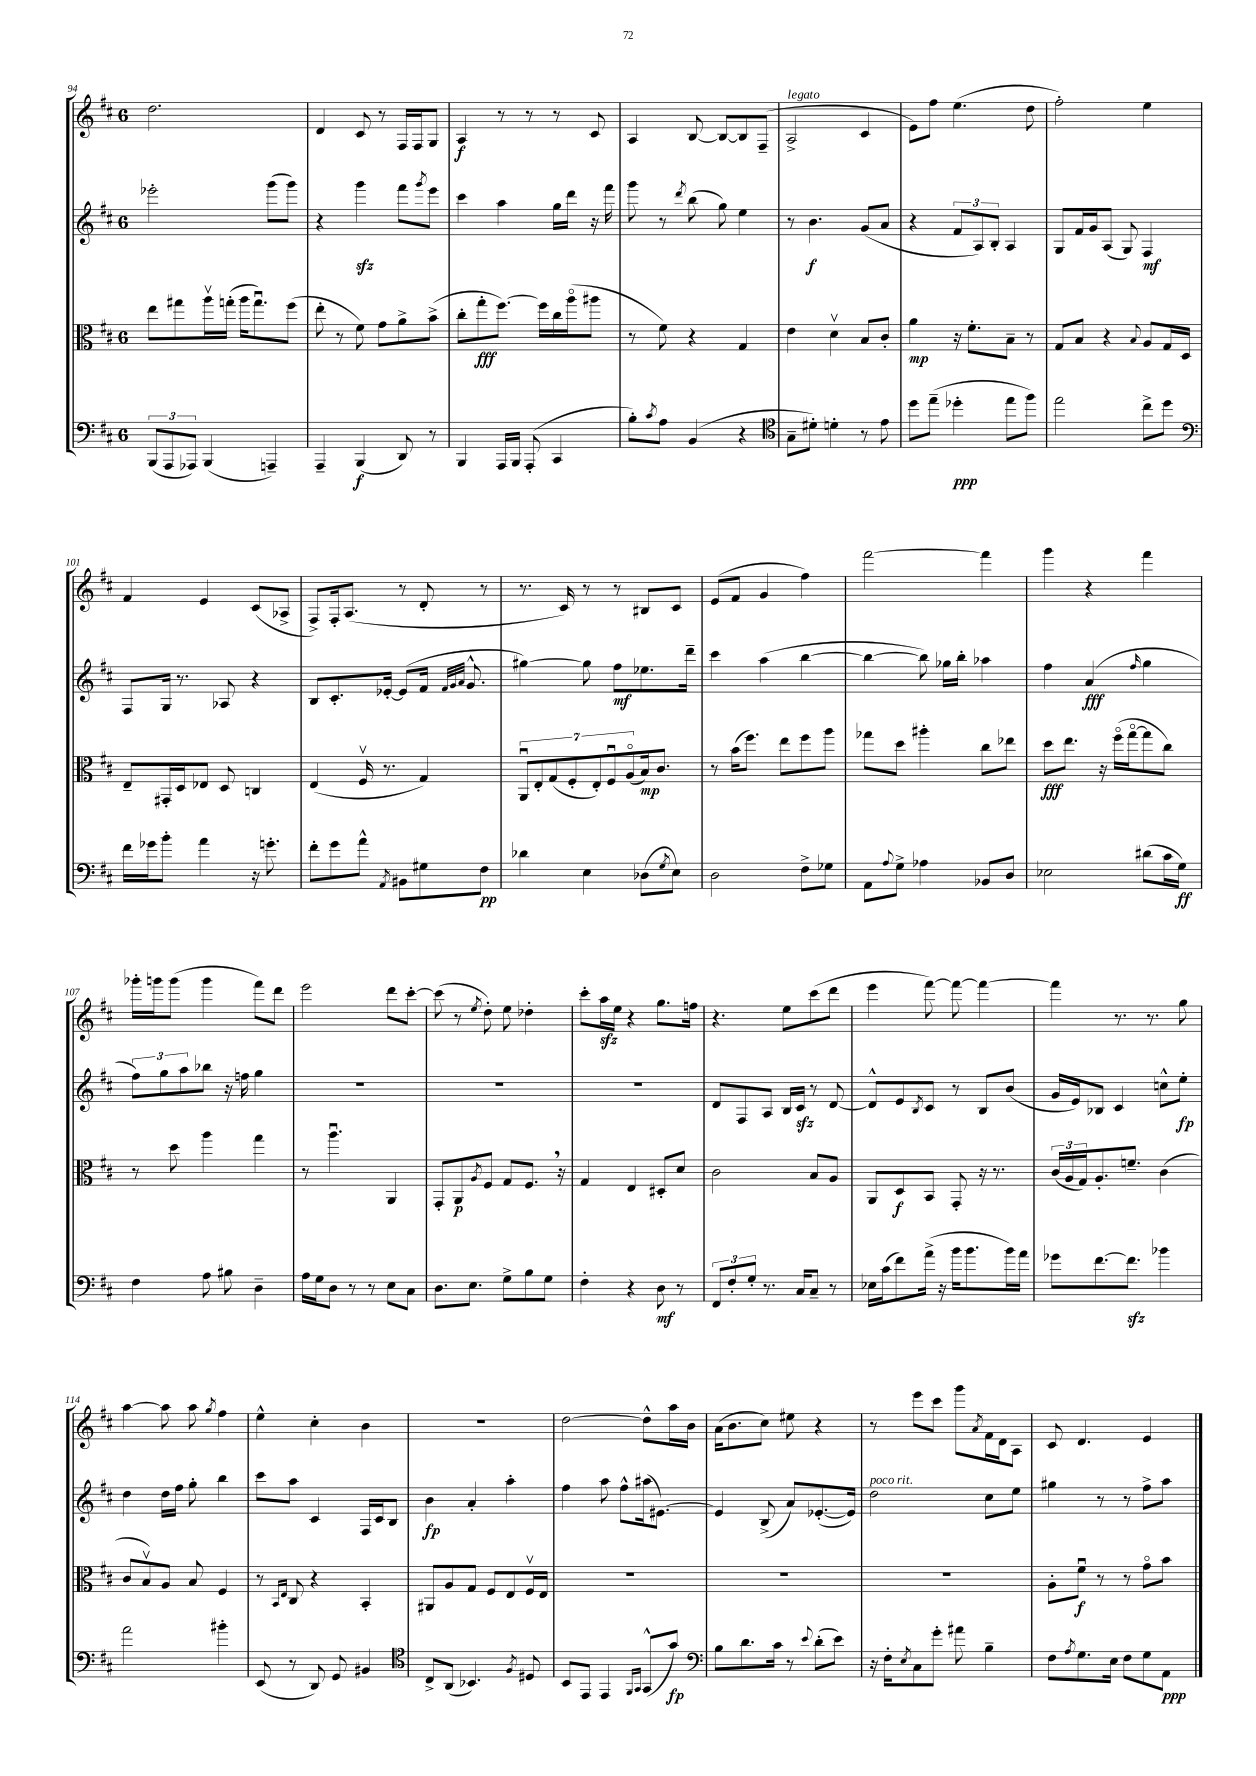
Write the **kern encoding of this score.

**kern	**dynam	**kern	**dynam	**kern	**dynam	**kern	**dynam
*part4	*part4	*part3	*part3	*part2	*part2	*part1	*part1
*staff4	*staff4	*staff3	*staff3	*staff2	*staff2	*staff1	*staff1
*clefF4	*	*clefC3	*	*clefG2	*	*clefG2	*
*k[f#c#]	*	*k[f#c#]	*	*k[f#c#]	*	*k[f#c#]	*
*M6/8	*	*M6/8	*	*M6/8	*	*M6/8	*
=94	=94	=94	=94	=94	=94	=94	=94
(12BBB/L	.	8ee\L	.	2eee-X'\	.	2.dd\	.
12AAA/	.	.	.	.	.	.	.
.	.	8gg#X\	.	.	.	.	.
12AAA-X/J)	.	.	.	.	.	.	.
(4BBB/	.	16aav\L	.	.	.	.	.
.	.	(16ggn'\JJ	.	.	.	.	.
.	.	16aa\KL	.	.	.	.	.
.	.	8.ggu\)	.	.	.	.	.
4AAAn~/)	.	.	.	(8ggg\L	.	.	.
.	.	(8ff#\J	.	8ggg\J)	.	.	.
=95	=95	=95	=95	=95	=95	=95	=95
4AAA~/	.	8ee'\	.	4r	.	4d/	.
.	.	8r	.	.	.	.	.
(4BBB/	f	8f#\)	.	4gggzz\	.	8c#/	.
.	.	8g\L	.	.	.	8r	.
8DD/)	.	8a^\	.	8fff#\L	.	16F#/LL	.
.	.	.	.	.	.	16F#/J	.
.	.	.	.	8qggg/	.	.	.
8r	.	(8b^\J	.	8eee\J	.	8G/J	.
=96	=96	=96	=96	=96	=96	=96	=96
4BBB/	.	8cc#'\L	.	4ccc#\	.	4A/	f
.	.	8gg'\	fff	.	.	.	.
16AAA/LL	.	[8.ff#\J)	.	4aa\	.	8r	.
16BBB/JJ	.	.	.	.	.	.	.
(8AAA'/	.	.	.	.	.	8r	.
.	.	16ff#\LL]	.	.	.	.	.
4CC#/	.	16cc#\	.	16gg\LL	.	8r	.
.	.	(16aa\J	.	16ddd\JJ	.	.	.
.	.	8aa#X\J	.	16r	.	8c#/	.
.	.	.	.	16fff#\	.	.	.
=97	=97	=97	=97	=97	=97	=97	=97
8B'\L)	.	8r	.	8ggg\	.	4A/	.
8qc#/	.	.	.	.	.	.	.
8A\J	.	8f#\)	.	8r	.	.	.
.	.	.	.	8qddd/	.	.	.
(4BB/	.	4r	.	(8bb\	.	[8B/	.
.	.	.	.	8gg\)	.	8B/L_	.
4r	.	4G/	.	4ee\	.	8B/]	.
.	.	.	.	.	.	(8F#~/J	.
=98	=98	=98	=98	=98	=98	=98	=98
*clefC4	*	*	*	*	*	*	*
!	!	!	!	!	!	!LO:TX:a:i:t=legato	!
8G~\L	.	4e\	.	8r	.	2A^/	.
8d#X'\J)	.	.	.	4.b\	f	.	.
4dn'\	.	4dv\	.	.	.	.	.
8r	.	8B/L	.	(8g/L	.	4c#/	.
8e\	.	8c#'/J	.	8a/J	.	.	.
=99	=99	=99	=99	=99	=99	=99	=99
8dd\L	.	4a\	mp	4r	.	8e\L)	.
(8ee~\J	.	.	.	.	.	8ff#\J	.
4dd-X'\	ppp	16r	.	12f#/L	.	(4.ee\	.
.	.	8.f#'\L	.	.	.	.	.
.	.	.	.	12A/)	.	.	.
.	.	.	.	12B'/J	.	.	.
8ee\L	.	8B~\J	.	4A/	.	.	.
8ff#\J)	.	8r	.	.	.	8dd\	.
=100	=100	=100	=100	=100	=100	=100	=100
2ee\	.	8G/L	.	8G/L	.	2ff#'\)	.
.	.	8B/J	.	16f#/L	.	.	.
.	.	.	.	16g/J	.	.	.
.	.	4r	.	(8A/J	.	.	.
.	.	.	.	8G/)	.	.	.
.	.	8qqB/	.	.	.	.	.
8cc#^\L	.	8A/L	.	4F#/	mf	4ee\	.
8dd\J	.	16G/L	.	.	.	.	.
.	.	16D/JJ	.	.	.	.	.
!!LO:LB:g=z
=101	=101	=101	=101	=101	=101	=101	=101
*clefF4	*	*	*	*	*	*	*
16f#\LL	.	8E~/L	.	8F#/L	.	4f#/	.
16g-X\J	.	.	.	.	.	.	.
8b'\J	.	16GG#X'/L	.	16G/Jk	.	.	.
.	.	16D/J	.	8.r	.	.	.
4a\	.	8E-X/J	.	.	.	4e/	.
.	.	8D/	.	8A-X/	.	.	.
16r	.	4Cn/	.	4r	.	(8c#/L	.
8.gn'\	.	.	.	.	.	.	.
.	.	.	.	.	.	8A-X^/J	.
=102	=102	=102	=102	=102	=102	=102	=102
8f#'\L	.	(4E/	.	8B/L	.	8F#^/L)	.
8g\	.	.	.	8.c#'/	.	16F#'/k	.
.	.	.	.	.	.	(8.A/J	.
8a^^\J	.	16F#v/	.	.	.	.	.
.	.	8.r	.	[16e-X'/Jk	.	.	.
8qAA/	.	.	.	.	.	.	.
8BB#X\L	.	.	.	(8e-/L]	.	8r	.
8G#X\	.	4G/)	.	16f#/Jk	.	8d'/	.
.	.	.	.	32qqf#/LLL	.	.	.
.	.	.	.	32qqg/	.	.	.
.	.	.	.	32qqa/JJJ	.	.	.
.	.	.	.	8.g^^/	.	.	.
8F#\J	pp	.	.	.	.	8r	.
=103	=103	=103	=103	=103	=103	=103	=103
4d-X\	.	14AAu/L	.	[4gg#X\)	.	8.r	.
.	.	14E'/	.	.	.	.	.
.	.	(14G/	.	.	.	.	.
.	.	.	.	.	.	16c#/)	.
.	.	14F#'/	.	.	.	.	.
4E\	.	.	.	8gg#\]	.	8r	.
.	.	14E'/)	.	.	.	.	.
.	.	14F#u/	.	.	.	.	.
.	.	.	.	8ff#\L	mf	8r	.
.	.	(14A/	.	.	.	.	.
(8D-X\L	.	16B/k)	mp	8.ee-X\	.	8B#X/L	.
.	.	8.c#/J	.	.	.	.	.
8qG/	.	.	.	.	.	.	.
8E\J)	.	.	.	.	.	8c#/J	.
.	.	.	.	16ddd~\Jk	.	.	.
=104	=104	=104	=104	=104	=104	=104	=104
2D\	.	8r	.	4ccc#\	.	(8e/L	.
.	.	(16b\KL	.	.	.	8f#/J	.
.	.	8.ff#\J)	.	.	.	.	.
.	.	.	.	(4aa\	.	4g/	.
.	.	8ee\L	.	.	.	.	.
8F#^\L	.	8ff#\	.	[4bb\	.	4ff#\)	.
8G-X\J	.	8aa\J	.	.	.	.	.
=105	=105	=105	=105	=105	=105	=105	=105
8AA\L	.	8gg-X\L	.	4bb\_	.	[2fff#\	.
8qqA/	.	.	.	.	.	.	.
8G^\J	.	8dd\J	.	.	.	.	.
4A-X\	.	4aa#X'\	.	8bb\])	.	.	.
.	.	.	.	16gg-X\LL	.	.	.
.	.	.	.	16bb'\JJ	.	.	.
8BB-X/L	.	8cc#\L	.	4aa-X\	.	4fff#\]	.
8D/J	.	8ee-X\J	.	.	.	.	.
=106	=106	=106	=106	=106	=106	=106	=106
2E-X\	.	8dd\L	fff	4ff#\	.	4ggg\	.
.	.	8.ee\J	.	.	.	.	.
.	.	.	.	(4a/	fff	4r	.
.	.	16r	.	.	.	.	.
.	.	(16ff#\LL	.	.	.	.	.
.	.	[16gg\J	.	.	.	.	.
.	.	.	.	16qqff#/	.	.	.
(8d#X\L	.	8gg\]	.	4gg\	.	4fff#\	.
16c#\L	.	8cc#\J)	.	.	.	.	.
16G\JJ)	ff	.	.	.	.	.	.
!!LO:LB:g=z
=107	=107	=107	=107	=107	=107	=107	=107
4F#\	.	8r	.	12ff#\L)	.	16ggg-X'\LL	.
.	.	.	.	.	.	16gggn\J	.
.	.	.	.	12gg\	.	.	.
.	.	8dd\	.	.	.	(8ggg\J	.
.	.	.	.	12aa\	.	.	.
8A\	.	4aa\	.	8bb-X\J	.	4ggg\	.
8B#X\	.	.	.	16r	.	.	.
.	.	.	.	16ffn\	.	.	.
4D~\	.	4gg\	.	4gg\	.	8fff#\L)	.
.	.	.	.	.	.	8ddd\J	.
=108	=108	=108	=108	=108	=108	=108	=108
16A\LL	.	8r	.	2.r	.	2eee\	.
16G\J	.	.	.	.	.	.	.
8D\J	.	4.aau\	.	.	.	.	.
8r	.	.	.	.	.	.	.
8r	.	.	.	.	.	.	.
8E\L	.	4AA/	.	.	.	8ddd\L	.
8C#\J	.	.	.	.	.	[8ccc#'\J	.
=109	=109	=109	=109	=109	=109	=109	=109
8.D\L	.	8GG'/L	.	2.r	.	(8ccc#\]	.
.	.	8AA/	p	.	.	8r	.
8.E\J	.	.	.	.	.	.	.
.	.	8qA/	.	.	.	8qee/	.
.	.	8F#/J	.	.	.	8dd'\)	.
8G^\L	.	8G/L	.	.	.	8ee\	.
8B\	.	8.F#,/J	.	.	.	4dd-X'\	.
8G\J	.	.	.	.	.	.	.
.	.	16r	.	.	.	.	.
=110	=110	=110	=110	=110	=110	=110	=110
4F#'\	.	4G/	.	2.r	.	8ccc#'\L	.
.	.	.	.	.	.	16aazz\L	.
.	.	.	.	.	.	16ee\JJ	.
4r	.	4E/	.	.	.	4r	.
8D\	mf	8D#X'/L	.	.	.	8.gg\L	.
8r	.	8d/J	.	.	.	.	.
.	.	.	.	.	.	16ffn\Jk	.
=111	=111	=111	=111	=111	=111	=111	=111
12FF#/L	.	2c#\	.	8d/L	.	4.r	.
12F#'/	.	.	.	.	.	.	.
.	.	.	.	8F#/	.	.	.
12G'/J	.	.	.	.	.	.	.
8.r	.	.	.	8A/J	.	.	.
.	.	.	.	16B/LL	.	8ee\L	.
16C#/KL	.	.	.	16c#zz/JJ	.	.	.
8C#~/J	.	8B/L	.	8r	.	(8ccc#\	.
8r	.	8A/J	.	[8d/	.	8ddd\J	.
=112	=112	=112	=112	=112	=112	=112	=112
16E-X\LL	.	8AA/L	.	8d^^/L]	.	4eee\	.
(16c#\J	.	.	.	.	.	.	.
8f#\)	.	8D/	f	8e/	.	.	.
.	.	.	.	8qB/	.	.	.
(16a^\Jk	.	8BB/J	.	8c#/J	.	[8fff#\)	.
16r	.	.	.	.	.	.	.
16b\KL	.	8GG'/	.	8r	.	8fff#\_	.
8.b\	.	.	.	.	.	.	.
.	.	16r	.	8B/L	.	4fff#\_	.
.	.	8.r	.	.	.	.	.
16b\L)	.	.	.	(8b/J	.	.	.
16a\JJ	.	.	.	.	.	.	.
=113	=113	=113	=113	=113	=113	=113	=113
8g-X\L	.	(24c#/LL	.	16g/LL	.	4fff#\]	.
.	.	24A/	.	.	.	.	.
.	.	.	.	16e/J)	.	.	.
.	.	24G/J)	.	.	.	.	.
[8.f#\	.	8.A'/	.	8B-X/J	.	.	.
.	.	.	.	4c#/	.	8.r	.
8.f#zz\J]	.	8.fn~/J	.	.	.	.	.
.	.	.	.	.	.	8.r	.
4b-X\	.	(4c#\	.	8ccn^^\L	.	.	.
.	.	.	.	8ee'\J	fp	8gg\	.
!!LO:LB:g=z
=114	=114	=114	=114	=114	=114	=114	=114
2a\	.	8c#/L	.	4dd\	.	[4aa\	.
.	.	8Bv/)	.	.	.	.	.
.	.	8A/J	.	16dd\LL	.	8aa\]	.
.	.	.	.	16ff#\JJ	.	.	.
.	.	8B/	.	8gg'\	.	8aa\	.
.	.	.	.	.	.	8qgg/	.
4b#X'\	.	4F#/	.	4bb\	.	4ff#\	.
=115	=115	=115	=115	=115	=115	=115	=115
(8EE/	.	8r	.	8ccc#\L	.	4ee^^\	.
.	.	16qqBB/LL	.	.	.	.	.
.	.	16qqE/JJ	.	.	.	.	.
8r	.	8C#/	.	8aa\J	.	.	.
8DD/)	.	4r	.	4c#/	.	4cc#'\	.
8GG/	.	.	.	.	.	.	.
4BB#X/	.	4BB'/	.	16F#/LL	.	4b\	.
.	.	.	.	16c#/J	.	.	.
.	.	.	.	8B/J	.	.	.
=116	=116	=116	=116	=116	=116	=116	=116
*clefC4	*	*	*	*	*	*	*
8C#^/L	.	8AA#X/L	.	4b\	fp	2.r	.
(8AA/J	.	8A/	.	.	.	.	.
4.BB-X/)	.	8G/J	.	4a'/	.	.	.
.	.	8F#/L	.	.	.	.	.
.	.	8E/	.	4aa'\	.	.	.
8qF#/	.	.	.	.	.	.	.
8D#X/	.	16F#v/L	.	.	.	.	.
.	.	16E/JJ	.	.	.	.	.
=117	=117	=117	=117	=117	=117	=117	=117
8BB/L	.	2.r	.	4ff#\	.	[2dd\	.
8EE/J	.	.	.	.	.	.	.
4EE/	.	.	.	8aa\	.	.	.
.	.	.	.	8ff#^^\L	.	.	.
16qqFF#/LL	.	.	.	.	.	.	.
16qqGG/JJ	.	.	.	.	.	.	.
(8GG^^/L	.	.	.	(16aa#X\k	.	8dd^^\L]	.
.	.	.	.	[8.e#X\J)	.	.	.
8g/J)	fp	.	.	.	.	16aa\L	.
.	.	.	.	.	.	16b\JJ	.
=118	=118	=118	=118	=118	=118	=118	=118
*clefF4	*	*	*	*	*	*	*
8B\L	.	2.r	.	4e#/]	.	(16a\KL	.
.	.	.	.	.	.	8.b\	.
8.d\	.	.	.	.	.	.	.
.	.	.	.	(8B^/	.	8cc#\J)	.
16c#\Jk	.	.	.	.	.	.	.
8r	.	.	.	8a/L)	.	8ee#X\	.
8qqe/	.	.	.	.	.	.	.
(8d'\L	.	.	.	([8.e-X'/	.	4r	.
8e\J)	.	.	.	.	.	.	.
.	.	.	.	16e-/Jk])	.	.	.
=119	=119	=119	=119	=119	=119	=119	=119
!	!	!	!	!LO:TX:a:i:t=poco rit.	!	!	!
16r	.	2.r	.	2dd\	.	8r	.
16F#'\KL	.	.	.	.	.	.	.
8qE/	.	.	.	.	.	.	.
8C#\	.	.	.	.	.	8eee\L	.
8g'\J	.	.	.	.	.	8ccc#\J	.
8a#X\	.	.	.	.	.	8ggg\L	.
.	.	.	.	.	.	8qa/	.
4B~\	.	.	.	8cc#\L	.	16f#\L	.
.	.	.	.	.	.	16d\J	.
.	.	.	.	8ee\J	.	8A\J	.
=120	=120	=120	=120	=120	=120	=120	=120
8F#\L	.	8A'\L	.	4gg#X\	.	8c#/	.
8qA/	.	.	.	.	.	.	.
8.G\	.	8f#u\J	f	.	.	4.d/	.
.	.	8r	.	8r	.	.	.
16E\Jk	.	.	.	.	.	.	.
8F#\L	.	8r	.	8r	.	.	.
8G\	.	8g\L	.	8ff#^\L	.	4e/	.
8AA\J	ppp	8b\J	.	8aa\J	.	.	.
==	==	==	==	==	==	==	==
*-	*-	*-	*-	*-	*-	*-	*-
